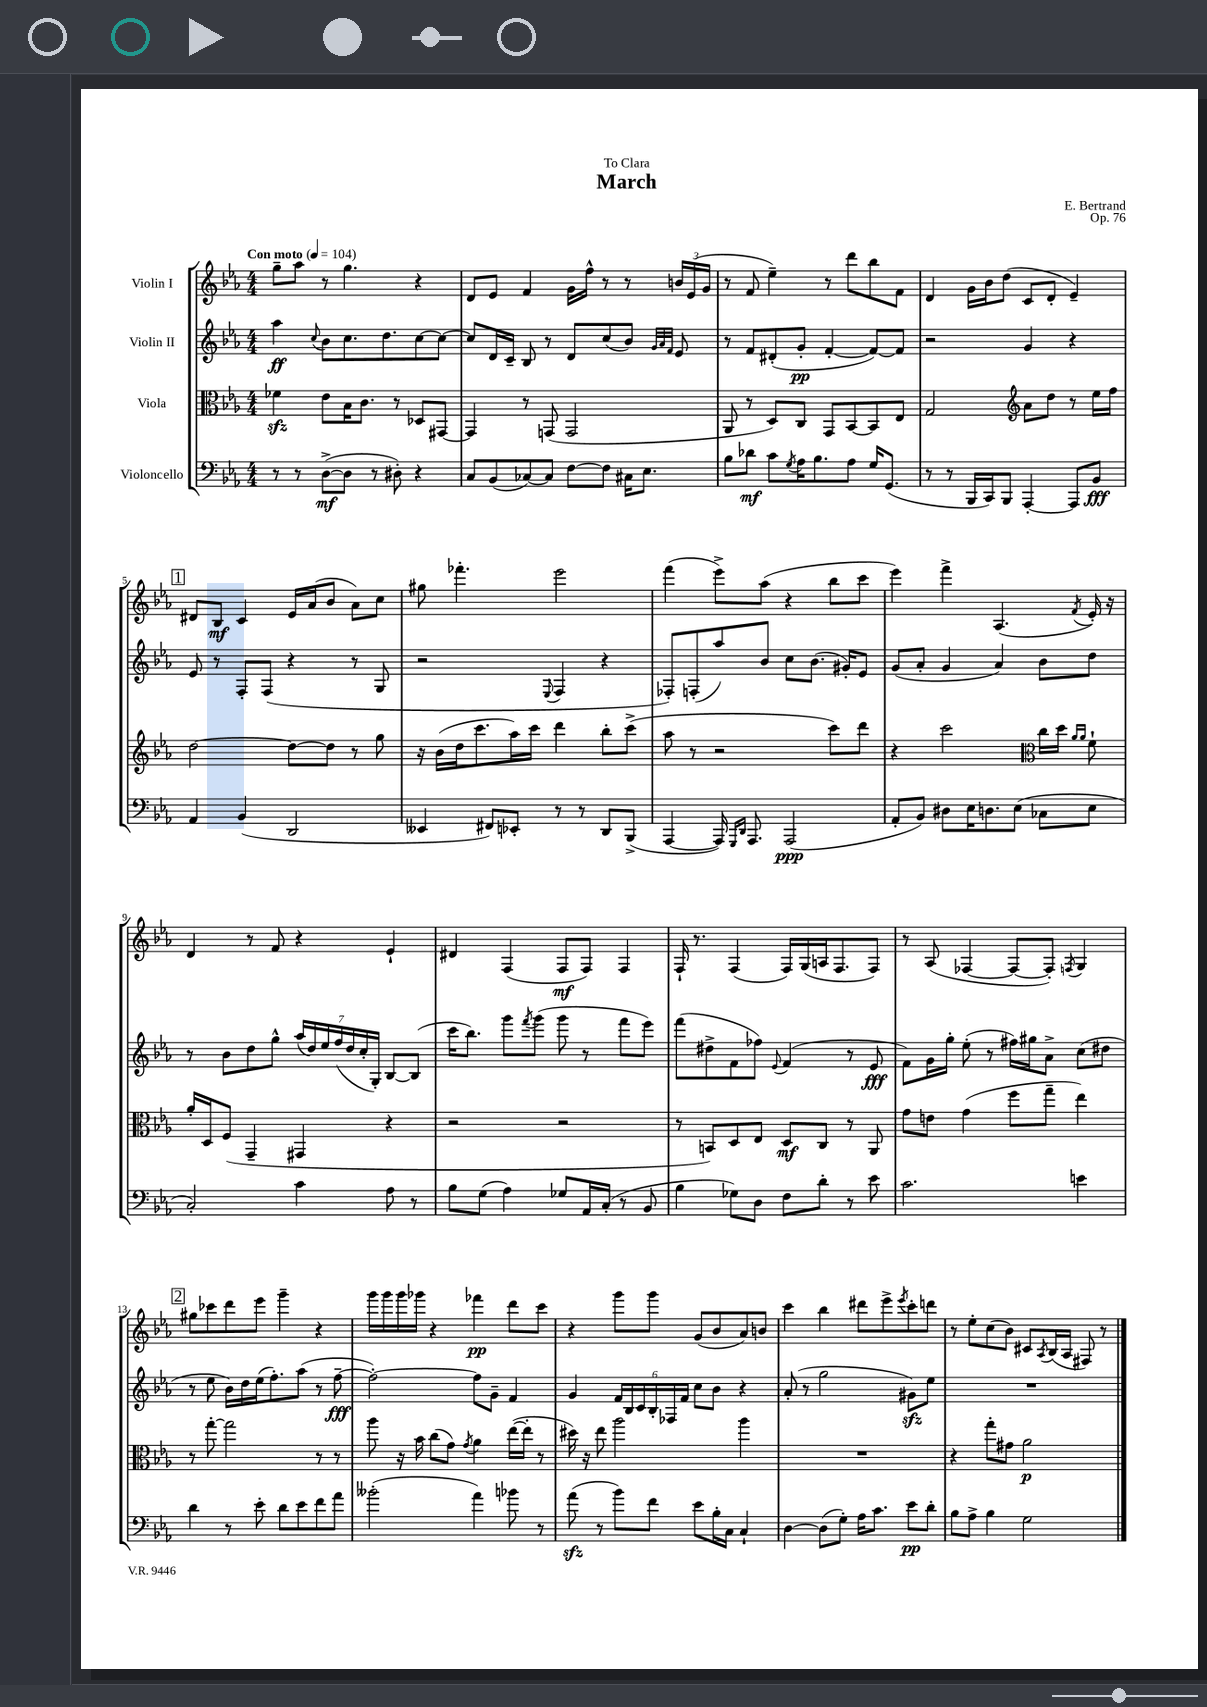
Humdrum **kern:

**kern	**kern	**kern	**kern
*staff4	*staff3	*staff2	*staff1
*clefF4	*clefC3	*clefG2	*clefG2
*k[b-e-a-]	*k[b-e-a-]	*k[b-e-a-]	*k[b-e-a-]
*M4/4	*M4/4	*M4/4	*M4/4
*MM104	*MM104	*MM104	*MM104
8r	4f-\	4aa-\	8gg~\L
8r	.	.	8aa-\J
.	.	8qqcc/	.
([8D^\L	8e-\L	8b-\L	8r
8D\]J	16B-\K	8.cc\	4.gg\
.	8.c\J	.	.
8r	.	.	.
.	.	8.dd\	.
8D#'\)	8r	.	.
4r	8D-/L	[8cc\	4r
.	[8GG#/J	8cc\_J	.
=	=	=	=
8C/L	4GG#/]	8cc/]L	8d/L
(8BB-/	.	16d/L	8e-/J
.	.	16c~/JJ	.
[8C-/)	8r	8B-/	4f/
8C-/]J	(8GG/	8r	.
[8F\L	2GG/	8d/L	16g\LL
.	.	.	16ff^^\JJ
8F\]J	.	(8cc/	8r
16C#\LK	.	8b-/J)	8r
8.E-\J	.	.	.
.	.	32qqg/LLL	.
.	.	32qqa-/	.
.	.	32qqf/JJJ	.
.	.	8e-/	24b/LL
.	.	.	(24e-/
.	.	.	24g/JJ
=	=	=	=
8B-\L	8AA-/	8r	8r
8d-\J	8r	8f/L	8f/
8c\L	8D/L)	(8d#'/	4ee-~\)
8qG/	.	.	.
16A-\K	8C/J	8g'/J	.
8.B-\	.	.	.
.	8GG/L	[4f'/	8r
8A-\J	[8BB-/	.	8ddd\L
16G/LK	8BB-/]	8f/_L)	8bb-\
(8.GG/J	.	.	.
.	8E-/J	8f/]J	8f\J
=	=	=	=
8r	2G/	2r	4d/
8r	.	.	.
16BBB-/LL	.	.	16g\LL
16CC/J)	.	.	16b-\J
8BBB-/J	.	.	(8dd\J
*	*clefG2	*	*
[4AAA-'/	8a-\L	4g/	8c/L
.	8dd\J	.	8d'/J
8AAA-/]L	8r	4r	4e-~/)
8BB-/J	16ee-\LL	.	.
.	16ff\JJ	.	.
=	=	=	=
4AA-/	[2dd\	8e-/	8d#/L
.	.	8r	8B-/J
(4BB-/	.	8F'/L	4c/
.	.	(8F/J	.
2DD/	8dd\_L	4r	16e-/LL
.	.	.	(16a-/J
.	8dd\]J	.	8b-/J
.	8r	8r	8a-\L)
.	8gg\	8G/	8cc\J
=	=	=	=
4EE--/	16r	2r	8gg#\
.	(16b-\LL	.	.
.	16dd\J	.	4.fff-'\
.	8.ccc\	.	.
8FF#/L)	.	.	.
8EE-'/J	16aa-\L)	.	.
.	16ccc\JJ	.	.
.	.	8qqE-/	.
8r	4ddd\	4F/	2eee-\
8r	.	.	.
8DD/L	8bb-'\L	4r	.
(8BBB-^/J	(8ccc^\J	.	.
=	=	=	=
[4AAA-/	8aa-\	8F-'/L)	(4fff\
.	8r	(8F'/	.
16AAA-/])	2r	8aa-/)	8eee-^\L)
16qqGGG/LL	.	.	.
16qqDD/JJ	.	.	.
8.AAA-/	.	.	.
.	.	8b-/J	(8aa-\J
(2AAA-/	.	8cc\L	4r
.	.	(8.b-\J	.
.	8ccc\L)	.	8bb-\L
.	.	16g#'/LK)	.
.	8ddd\J	8e-/J	8ccc\J
=	=	=	=
8AA-'/L	4r	(8g/L	4eee-\)
8BB-/J)	.	8a-'/J	.
8D#\L	2ccc\	4g/	4fff^\
16E-\K	.	.	.
8.D\	.	.	.
.	.	4a-/)	(4.A-/
(8E-\J	.	.	.
*	*clefC3	*	*
8C-\L	16cc\LL	8b-\L	.
.	16dd\JJ	.	.
.	16qqa-/LL	.	.
.	16qqa-/JJ	.	8qf/
8E-\J	8f`\	8dd\J	16e-'/)
.	.	.	16r
=	=	=	=
2C'/)	16a-'/LL	8r	4d/
.	16D/J	.	.
.	(8F/J	8b-\L	.
.	4GG~/	8dd\	8r
.	.	8gg^^\J	8f/
4c\	4GG#/	(28aa-/LL	4r
.	.	28dd/)	.
.	.	28ee-/	.
.	.	(28ff/	.
.	.	28dd/	.
.	.	28cc'/	.
.	.	28G'/JJ)	.
8A-\	4r	[8B-/L	4e-`/
8r	.	(8B-/]J	.
=	=	=	=
8B-\L	2r	16ccc\LK	4d#/
.	.	8.bb-\J)	.
(8G\J	.	.	.
4A-\)	.	8ggg\L	(4F/
.	.	8qfff/	.
.	.	(8ggg\J	.
8G-/L	2r	8ggg\	8F/L
16AA-/L	.	8r	8F/J)
(16C'/JJ	.	.	.
8r	.	8fff\L	4F/
8BB-/	.	8eee-\J)	.
=	=	=	=
4B-\	8r	(8fff\L	16F`/
.	.	.	8.r
.	8BB/L)	8dd#^\	.
8G-\L)	8D/	8f\	(4F/
8D\J	8E-/J	8ff-\J)	.
.	.	8qqe-/	.
8F\L	8D/L	(4f/	16F/LL)
.	.	.	(16G/
8d'\J	8C/J	.	16A/J
.	.	.	8.F/
8r	8r	8r	.
8e-\	8AA-/	8e-/	8F/J)
=	=	=	=
2.c\	8g\L	8f\L)	8r
.	8e\J	16g\L	(8A-/
.	.	16gg'\JJ	.
.	(4g\	(8ee-'\	[4F-/
.	.	8r	.
.	8ff\L	16ff#\LL)	8F-/_L
.	.	16gg#\J	.
.	8gg~\J	8a-^\J	8F-'/]J)
.	.	.	8qF/
4e\	4ee-\)	(8cc\L	4G/
.	.	8dd#\J	.
=	=	=	=
4d\	8r	8r	8gg#\L
.	[8gg'\	8ee-\	8ccc-\
8r	2gg\]	16b-\LL)	8ddd\
.	.	16dd\	.
8e-'\	.	(16ee-\J	8eee-\J
.	.	8.ff'\)	.
8d\L	.	.	4ggg~\
8e-\	.	(8aa-\J	.
8f\	8r	8r	4r
8a-\J	8r	[8ff~\	.
=	=	=	=
(2b--'\	8aa-\	2ff'\_)	16ggg\LL
.	.	.	16ggg\
.	16r	.	16ggg\
.	16b-\	.	16ggg-\JJ
.	(8cc\L	.	4r
.	8g\J)	.	.
.	8qg/	.	.
4a-\)	4a-\	8ff\]L	4fff-\
.	.	8g~\J	.
8b-\	([16ee-\LL	4f/	8ddd\L
.	16ee-'\]JJ	.	.
8r	8r	.	8ccc\J
=	=	=	=
(8a-\	16dd#\)	4g/	4r
.	16r	.	.
8r	8ee-\	.	.
8b-\L)	2aa-\	24f/LL	8ggg\L
.	.	24B-/	.
.	.	24c/	.
8f\J	.	24B-'/	8ggg\J
.	.	24F-/	.
.	.	24f/JJ	.
8e-\L	.	8cc\L	(8g/L
16B-'\L	.	8b-\J	8b-/
16C\JJ	.	.	.
4C`/	4aa-\	4r	8a-/)
.	.	.	8b/J
=	=	=	=
[4D\	1r	(8a-'/	4ccc\
.	.	8r	.
(8D\]L	.	2gg\	4bb-\
8G'\J)	.	.	.
16A-\LK	.	.	8ddd#\L
8.c\J	.	.	.
.	.	.	8eee-^\
.	.	.	8qeee-/
8e-\L	.	8g#\L)	8ccc'\
8d'\J	.	8ee-\J	8ddd\J
=	=	=	=
8B-\L	4r	1r	8r
8A-^\J	.	.	8ee-'\L
4B-\	8gg'\L	.	(8cc\
.	8g#\J	.	8b-\J)
2G\	2a-\	.	8c#/L
.	.	.	8qA-/
.	.	.	(16B-/L
.	.	.	16A-/JJ
.	.	.	8F#/)
.	.	.	8r
==	==	==	==
*-	*-	*-	*-
